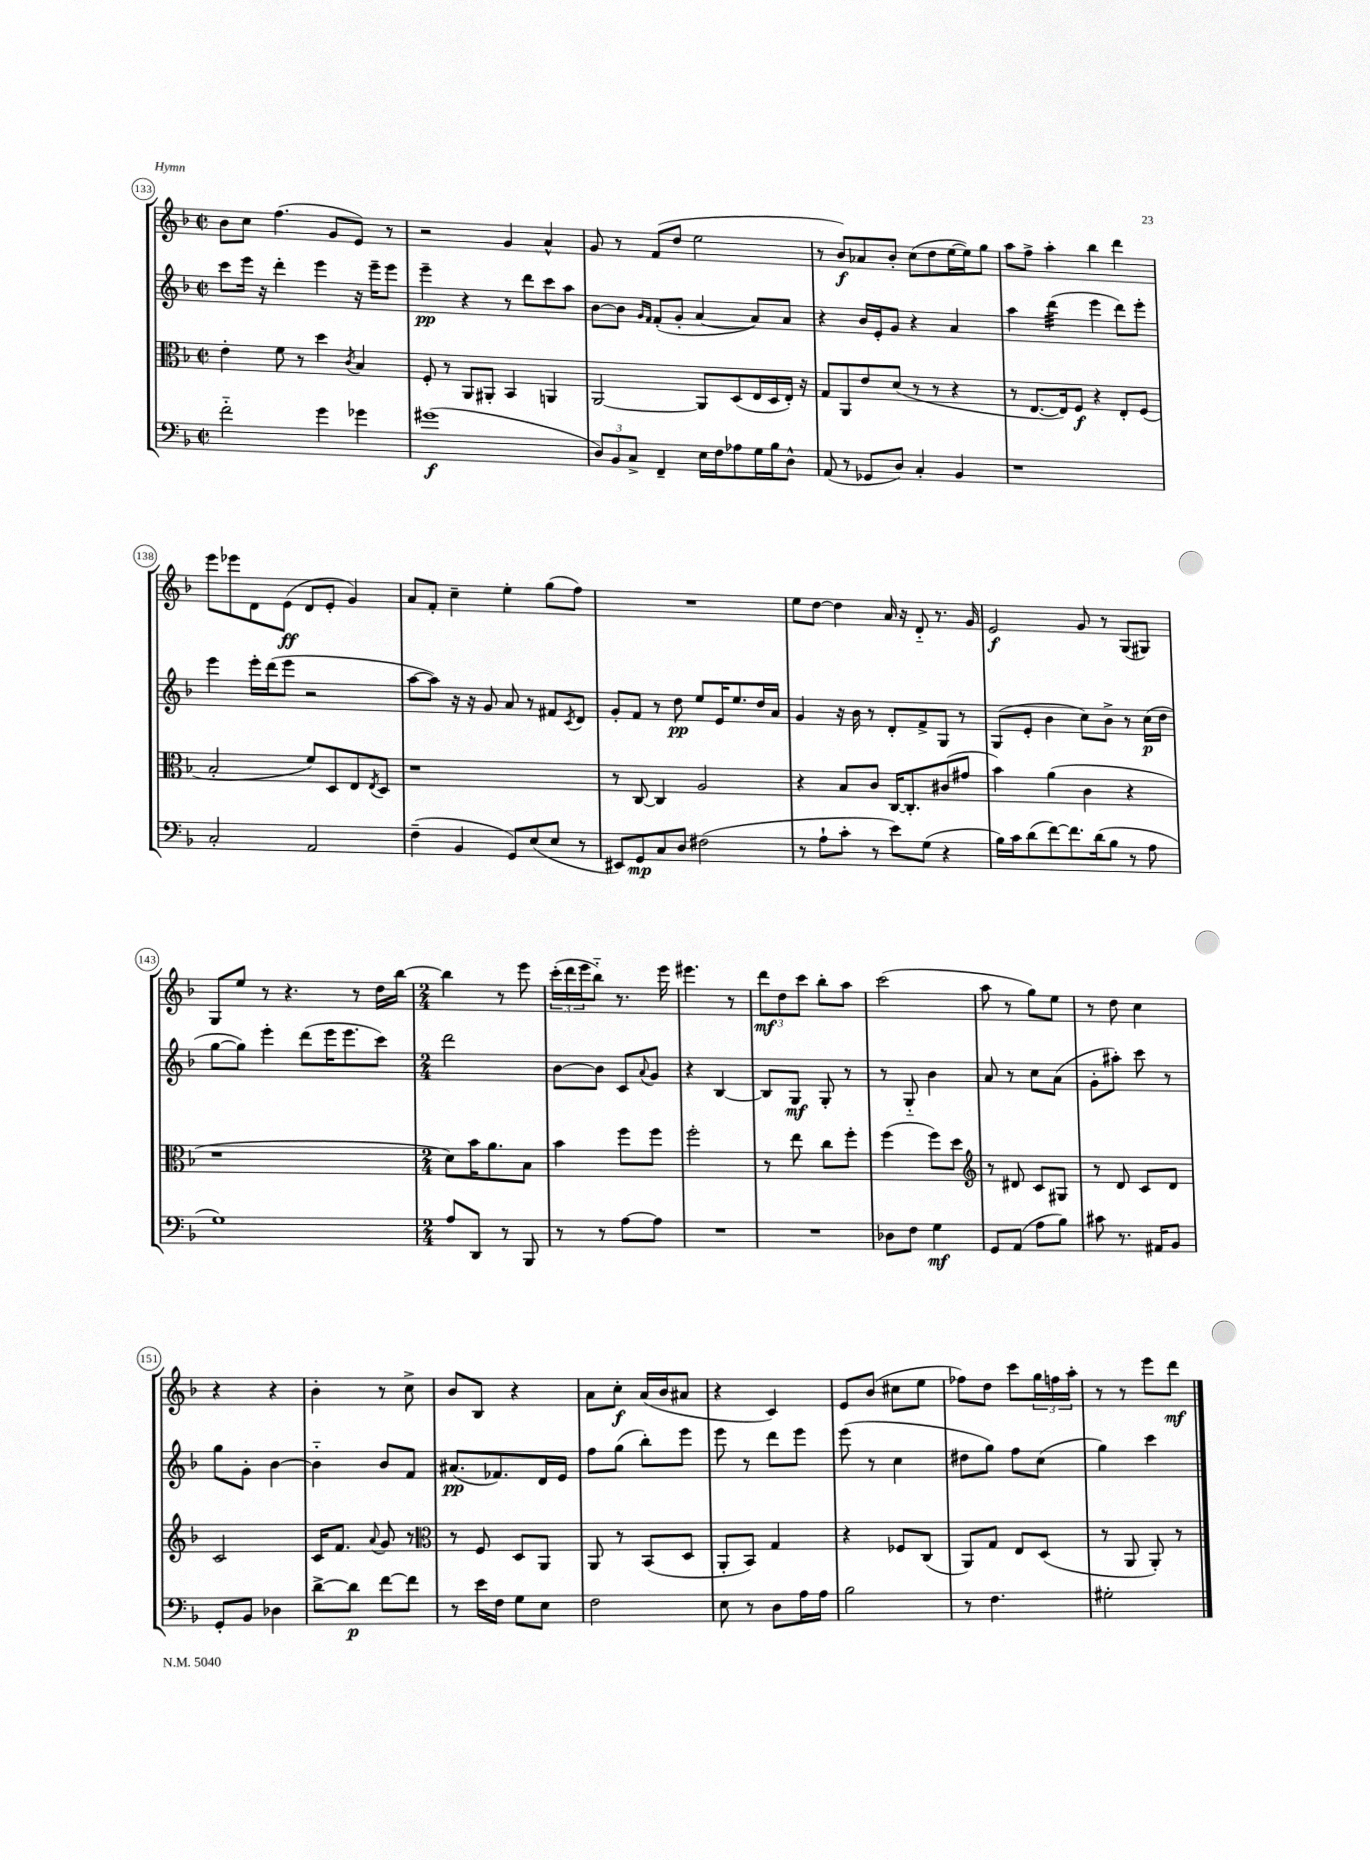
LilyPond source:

<<
\new StaffGroup <<
\new Staff = "s0" {
    \clef treble \key f \major \defaultTimeSignature \time 2/2
    bes'8 c''8 f''4.( g'8 e'8) r8 |
    r2 g'4 a'4-^ |
    g'8 r8 f'8( d''8 e''2 |
    r8 bes'8\f) aes'8 bes'8-. c''8( d''8 e''16~ e''16) g''8 |
    a''8 f''8-> a''4-. bes''4 d'''4 |
    e'''8 ees'''8 d'8 e'8\ff( d'8 e'8-. g'4) |
    a'8 f'8-. c''4-- e''4-. g''8( f''8) |
    R1 |
    e''8 d''8~ d''4 a'16 r16 d'8-_ r8. g'16 |
    e'2\f g'8 r8 g8( gis8) |
    g8 e''8 r8 r4. r8 d''16 bes''16~ |
    \numericTimeSignature \time 2/4 bes''4 r8 e'''8 |
    \tuplet 3/2 { c'''16-.( d'''16 e'''16 } bes''8-_) r8. e'''16 |
    eis'''4. r8 |
    \tuplet 3/2 { d'''8\mf d''8 c'''8 } bes''8-. a''8 |
    c'''2( |
    a''8 r8 g''8) e''8 |
    r8 d''8 c''4 |
    r4 r4 |
    bes'4-. r8 c''8-> |
    bes'8 bes8 r4 |
    a'8 c''8-.\f a'16( bes'16 ais'8 |
    r4 c'4) |
    e'8 bes'8( cis''8 e''8 |
    fes''8) d''8 c'''8 \tuplet 3/2 { g''16 f''16 a''16-. } |
    r8 r8 e'''8 d'''8\mf \bar "|." |
}
\new Staff = "s1" {
    \clef treble \key f \major \defaultTimeSignature \time 2/2
    c'''8 e'''16 r16 d'''4-. e'''4 r16 e'''16-- e'''8 |
    e'''4--\pp r4 r8 d'''8 c'''8 a''8 |
    bes'8~ bes'8 \grace { g'16 f'16 } f'8-.( g'8-. a'4~ a'8) a'8 |
    r4 bes'16 e'16-. g'8 r4 a'4 |
    a''4 d'''4:32( e'''4 d'''8) e'''8-. |
    e'''4 e'''16-. d'''16( e'''8 r2 |
    a''8~ a''8) r16 r16 g'8 a'8 r8 fis'8 \acciaccatura { c'8 } d'8 |
    g'8-. f'8 r8 d''8\pp e''8 e'16 e''8. d''16 a'16 |
    g'4 r16 bes'16 r8 d'8-. f'8-> g8 r8 |
    g8( e'8-. bes'4 c''8) bes'8-> r8 c''16\p( d''16 |
    g''8~ g''8) e'''4-. d'''8( e'''16 e'''8. c'''8) |
    \numericTimeSignature \time 2/4 d'''2 |
    bes'8~ bes'8 c'8 \appoggiatura { a'8 } g'8 |
    r4 bes4~ |
    bes8 g8\mf g8-. r8 |
    r8 g8-_ bes'4 |
    a'8 r8 c''8 a'8( |
    g'8-. ais''8-.) c'''8 r8 |
    g''8 g'8-. bes'4~ |
    bes'4-_ bes'8 f'8 |
    ais'8.\pp( fes'8.) d'16 e'16 |
    f''8 g''8( bes''8-.) e'''8 |
    e'''8 r8 d'''8 e'''8 |
    e'''8( r8 c''4 |
    dis''8 g''8) f''8 c''8( |
    g''4) c'''4 \bar "|." |
}
\new Staff = "s2" {
    \clef alto \key f \major \defaultTimeSignature \time 2/2
    e'4-. f'8 r8 d''4 \acciaccatura { c'8 } bes4 |
    f8-. r8 a,8 ais,8-. bes,4 a,4 |
    a,2~ a,8 d8( e16 d16 e16-.) r16 |
    g8 a,8 e'8 d'8( r8 r8 r4 |
    r8 e8.~ e16) f8\f r4 e8-. f8( |
    bes2-. f'8) d8 e8 \acciaccatura { e8 } d8 |
    r1 |
    r8 c8~ c4 a2 |
    r4 bes8 c'8 c16~ c8.-. cis'8( gis'8 |
    bes'4) a'4( c'4 r4 |
    r1 |
    \numericTimeSignature \time 2/4 d'8) bes'16 a'8. bes8 |
    bes'4 f''8 f''8 |
    f''2-. |
    r8 e''8 c''8 f''8-. |
    f''4( f''8) d''8 |
    \clef treble r8 dis'8 c'8 gis8 |
    r8 d'8 c'8 d'8 |
    c'2 |
    c'16 f'8. \appoggiatura { a'8 } g'8 r8 |
    \clef alto r8 f8 d8 a,8 |
    a,8 r8 bes,8( d8 |
    a,8-. bes,8) g4 |
    r4 fes8 c8( |
    a,8) g8 e8 d8( |
    r8 a,8 a,8-.) r8 \bar "|." |
}
\new Staff = "s3" {
    \clef bass \key f \major \defaultTimeSignature \time 2/2
    f'2-_ g'4 ges'4 |
    gis'1\f( |
    \tuplet 3/2 { d8) bes,8 c8-> } f,4-- e16 f16 aes8 g16 bes16 d8-^ |
    a,8( r8 ges,8 d8) c4-. bes,4 |
    r1 |
    c2-. a,2 |
    f4--( bes,4 g,8) e8( e8 r8 |
    eis,8) g,8\mp c8 d8 fis2( |
    r8 a8-! c'8-. r8 e'8) g8( r4 |
    bes16) c'16 d'8( f'8~) f'8. d'16( bes8 r8 a8 |
    g1) |
    \numericTimeSignature \time 2/4 a8 d,8 r8 bes,,8 |
    r8 r8 a8~ a8 |
    R2 |
    R2 |
    des8 f8 g4\mf |
    g,8 a,8( a8 bes8) |
    cis'8 r8. ais,16 bes,8 |
    g,8-. bes,8 des4 |
    d'8~-> d'8\p f'8~ f'8 |
    r8 e'16 f16 g8 e8 |
    f2 |
    e8 r8 d8 a16 a16 |
    bes2 |
    r8 f4. |
    gis2-. \bar "|." |
}
>>
>>
\layout { \context { \Score currentBarNumber = #133 \override BarNumber.stencil = #(make-stencil-circler 0.1 0.3 ly:text-interface::print) } }
